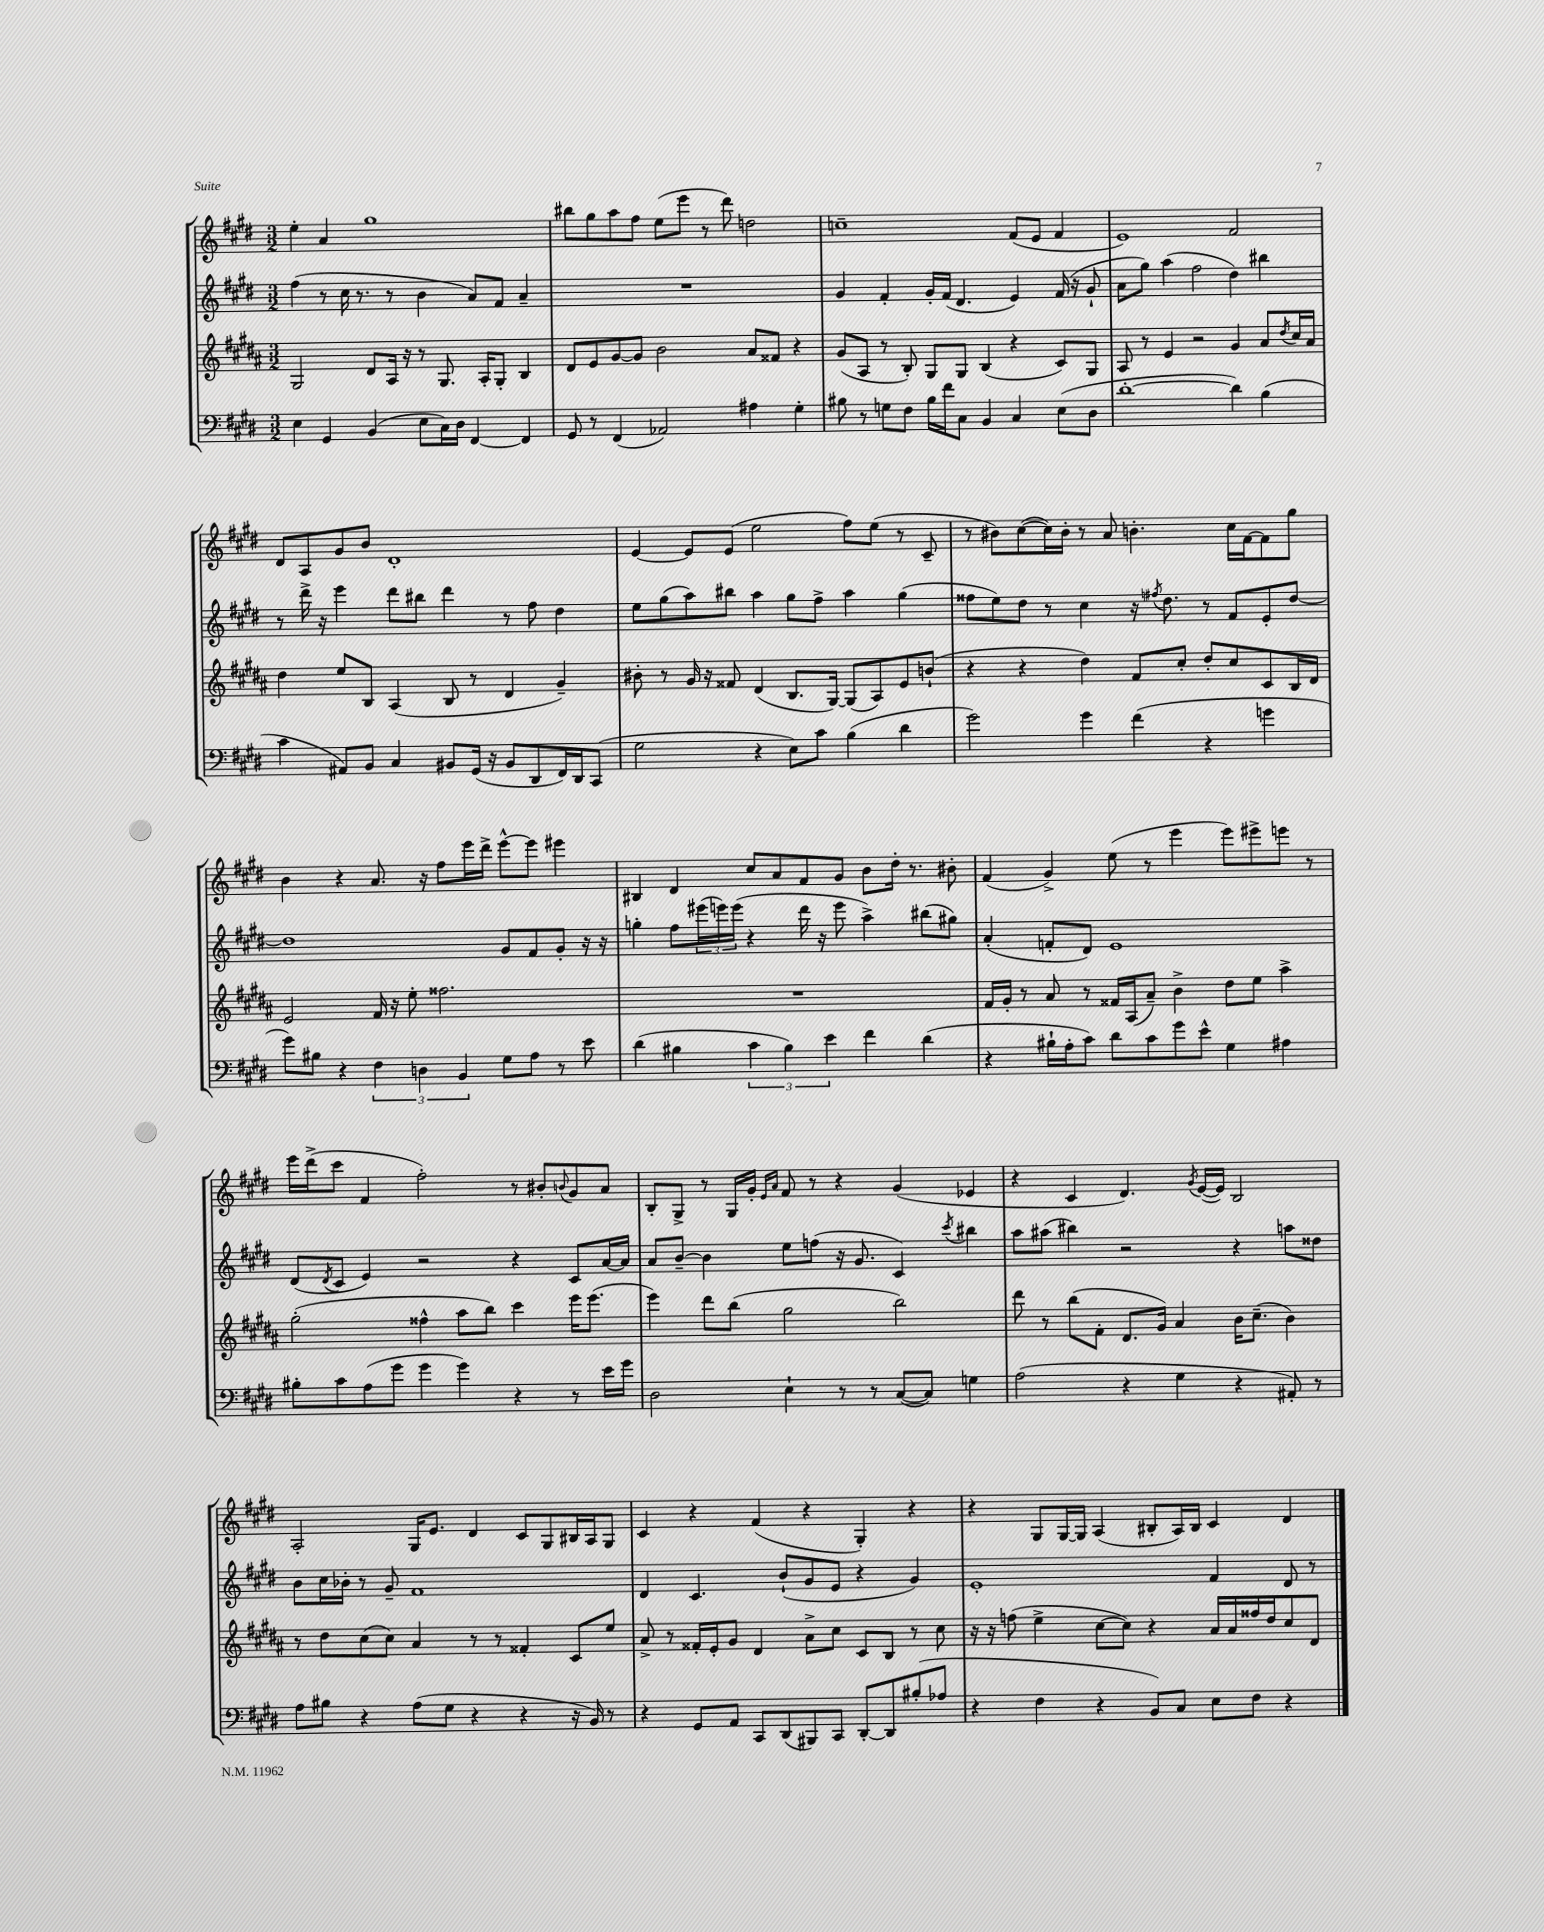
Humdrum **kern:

**kern	**kern	**kern	**kern
*part4	*part3	*part2	*part1
*staff4	*staff3	*staff2	*staff1
*clefF4	*clefG2	*clefG2	*clefG2
*k[f#c#g#d#]	*k[f#c#g#d#a#]	*k[f#c#g#d#]	*k[f#c#g#d#]
*M3/2	*M3/2	*M3/2	*M3/2
=27	=27	=27	=27
4E\	2G#/	(4ff#\	4ee'\
4GG#/	.	8r	4a/
.	.	16cc#\	.
.	.	8.r	.
(4BB/	8d#/L	.	1gg#
.	16A#/Jk	8r	.
.	16r	.	.
8E\L	8r	4b\	.
16C#\L)	8.G#/	.	.
16D#\JJ	.	.	.
[4FF#/	.	8a/L)	.
.	16A#'/KL	.	.
.	8G#'/J	8f#/J	.
4FF#/]	4B/	4a~/	.
=28	=28	=28	=28
8GG#/	8d#/L	1.r	8bb#X\L
8r	8e/	.	8gg#\
(4FF#/	[8g#/	.	8aa\
.	8g#/J]	.	8ff#\J
2AA-X/)	2b\	.	(8ee\L
.	.	.	8eee\J
.	.	.	8r
.	.	.	8ddd#\)
4A#X\	8a#/L	.	2ddn\
.	8f##X/J	.	.
4G#'\	4r	.	.
=29	=29	=29	=29
8B#X\	(8g#/L	4g#/	1ccn~
8r	8A#/J	.	.
8Gn\L	8r	4f#'/	.
8F#\J	8B'/)	.	.
16B#\LL	8G#/L	16g#'/LL	.
16f#\J	.	(16f#/JJ	.
8C#\J	8G#/J	4.d#/	.
4BB/	(4B/	.	.
4C#/	4r	4e/)	(8f#/L
.	.	.	8e/J
(8E\L	8c#/L)	(16f#/	4f#/
.	.	16r	.
8D#\J	8G#/J	8g#`/	.
=30	=30	=30	=30
[1d#'	8A#/	8a\L	1e)
.	8r	8gg#\J)	.
.	4e/	(4aa\	.
.	2r	2ff#\	.
4d#\])	4g#/	4dd#\)	2f#/
(4B\	8a#/L	4bb#X\	.
.	8qdd#/	.	.
.	16cc#/L	.	.
.	16a#/JJ	.	.
!!LO:LB:g=z
=31	=31	=31	=31
4c#\	4dd#\	8r	8d#/L
.	.	16ddd#^\	8A/
.	.	16r	.
8AA#X/L)	8ee/L	4eee\	8g#/
8BB/J	8B/J	.	8b/J
4C#/	(4A#/	8ddd#\L	1d#'
.	.	8bb#X\J	.
8BB#X/L	8B/	4ddd#\	.
(16GG#/Jk	8r	.	.
16r	.	.	.
8BB#/L	4d#/	8r	.
8DD#/	.	8ff#\	.
16FF#/L)	4g#~/)	4dd#\	.
16DD#/J	.	.	.
(8CC#/J	.	.	.
=32	=32	=32	=32
2G#\	8b#X'\	8ee\L	[4e/
.	8r	(8gg#\	.
.	16g#/	8aa\)	8e/L]
.	16r	.	.
.	8f##X/	8bb#X\J	(8e/J
4r	(4d#/	4aa\	2ee\
8E\L)	8.B/L	8gg#\L	.
8c#\J	.	8ff#^\J	.
.	[16G#/Jk)	.	.
(4B\	(8G#/L]	4aa\	8ff#\L)
.	8A#/)	.	(8ee\J
4d#\	8e/	(4gg#\	8r
.	(8bn`/J	.	8c#~/
=33	=33	=33	=33
2g#\)	4r	8ff##X\L	8r
.	.	8ee\)	8b#X\L)
.	4r	8dd#\J	([8cc#\
.	.	8r	16cc#\L])
.	.	.	16b#'\JJ
4g#\	4dd#\)	4cc#\	8r
.	.	.	8a/
(4f#\	8f#/L	16r	4.bn'\
.	.	8qff#X/	.
.	.	8.dd#\	.
.	8cc#'/J	.	.
4r	8dd#'/L	8r	.
.	8cc#/	8f#/L	16cc#\LL
.	.	.	[16f#\J
4gn\	8c#/	8e'/	8f#\]
.	16B/L	[8dd#/J	8gg#\J
.	16d#/JJ	.	.
!!LO:LB:g=z
=34	=34	=34	=34
8g#\L)	2e/	1dd#]	4b\
8B#X\J	.	.	.
4r	.	.	4r
6F#\	16f#/	.	8.a/
.	16r	.	.
.	8ee'\	.	.
6Dn\	.	.	.
.	.	.	16r
.	2.ff##X\	.	8ff#\L
6BB/	.	.	.
.	.	.	16eee\L
.	.	.	16ddd#^\JJ
8G#\L	.	8g#/L	[8eee^^\L
8A\J	.	8f#/	8eee\J]
8r	.	8g#'/J	4eee#X\
8e\	.	16r	.
.	.	16r	.
=35	=35	=35	=35
(4d#\	1.r	4ggn'\	4B#X/
4B#X\	.	8ff#\L	4d#/
.	.	(24eee#X\L	.
.	.	24eeen\)	.
.	.	(24eee\JJ	.
6c#\	.	4r	8cc#/L
.	.	.	8a/
6B#\)	.	.	.
.	.	16ddd#\	8f#/
.	.	16r	.
6e\	.	.	.
.	.	8eee\	8g#/J
4f#\	.	4aa^\)	8b\L
.	.	.	16dd#'\Jk
.	.	.	8.r
(4d#\	.	(8bb#X\L	.
.	.	8gg#X\J)	8b#X'\
=36	=36	=36	=36
4r	16f#/LL	(4a'/	(4f#/
.	16g#'/JJ	.	.
.	8r	.	.
16B#X`\LL	8a#/	8fn'/L	4g#^/)
16A'\J	.	.	.
8c#\J)	8r	8d#/J)	.
8d#\L	16f##X/LL	1e	(8ee\
.	(16A#/J	.	.
8c#\	8a#~/J)	.	8r
8g#\	4b^\	.	4eee\
8e^^\J	.	.	.
4G#\	8dd#\L	.	8eee\L)
.	8ee\J	.	8eee#X^\
4A#X\	4aa#^\	.	8eeen\J
.	.	.	8r
!!LO:LB:g=z
=37	=37	=37	=37
8B#X'\L	(2gg#'\	(8d#/L	16eee\LL
.	.	.	(16ddd#^\J
.	.	8qd#/	.
8c#\	.	8c#/J	8ccc#\J
(8A\	.	4e/)	4f#/
8g#\J	.	.	.
4g#\	4ff##X^^\	2r	2ff#'\)
4g#\)	8aa#\L	.	.
.	8bb\J)	.	.
4r	4ccc#\	4r	8r
.	.	.	8b#X'/L
.	.	.	8qqbn/
8r	16eee\KL	8c#/L	8g#/
.	(8.eee\J	.	.
16e\LL	.	[16a/L	8a/J
16g#\JJ	.	16a/JJ]	.
=38	=38	=38	=38
2D#\	4eee\)	8a/L	8B'/L
.	.	[8b~/J	8G#^/J
.	8ddd#\L	4b\]	8r
.	(8bb\J	.	16G#/LL
.	.	.	16g#'/JJ
.	.	.	16qqe/LL
.	.	.	16qqa/JJ
4E`\	2gg#\	8ee\L	8f#/
.	.	(8ffn\J	8r
8r	.	16r	4r
.	.	8.g#/	.
8r	.	.	.
([8C#/L	2bb\)	4c#/)	(4g#/
8C#/J])	.	.	.
.	.	8qccc#/	.
4Gn\	.	4bb#X\	4e-X/
=39	=39	=39	=39
(2A\	8ddd#\	8aa\L	4r
.	8r	(8aa#X\J	.
.	(8bb\L	4bb#X\)	4c#/
.	8f#'\J	.	.
4r	8.d#/L	2r	4.d#/)
.	16g#/Jk)	.	.
4G#\	4a#/	.	.
.	.	.	8qg#/
.	.	.	([16e/LL
.	.	.	16e/JJ])
4r	16b\KL	4r	2B/
.	(8.cc#~\J	.	.
8AA#X'/)	4b\)	8aan\L	.
8r	.	8dd##X\J	.
!!LO:LB:g=z
=40	=40	=40	=40
8A\L	8r	8b\L	2A'/
8B#X\J	8dd#\L	16cc#\L	.
.	.	16b-X'\JJ	.
4r	(8cc#\	8r	.
.	8cc#\J)	8g#~/	.
(8A\L	4a#/	1f#	16G#/KL
.	.	.	8.e/J
8G#\J	.	.	.
4r	8r	.	4d#/
.	8r	.	.
4r	4f##X'/	.	8c#/L
.	.	.	8G#/
16r	8c#/L	.	16B#X/L
16BB/)	.	.	16A/J
8r	8ee/J	.	8G#/J
=41	=41	=41	=41
4r	8a#^/	4d#/	4c#/
.	8r	.	.
8GG#/L	16f##X'/LL	4.c#/	4r
.	16e'/J	.	.
8AA/J	8g#/J	.	.
8CC#/L	4d#/	.	(4f#/
(8DD#/	.	(8b`/L	.
8BBB#X/)	8a#^\L	8g#/	4r
8CC#/J	8cc#\J	8e/J	.
[8DD#'/L	8c#/L	4r	4G#'/)
8DD#/]	8B/J	.	.
(8B#X'/	8r	4g#/)	4r
8A-X/J	8cc#\	.	.
=42	=42	=42	=42
4r	16r	1e'	4r
.	16r	.	.
.	(8ffn\	.	.
4F#\	4ee^\	.	8G#/L
.	.	.	[16G#/L
.	.	.	16G#/JJ]
4r	[8cc#\L	.	(4A/
.	8cc#\J])	.	.
8BB/L)	4r	.	8B#X'/L
8C#/J	.	.	16A/L)
.	.	.	16B#/JJ
8E\L	16a#/LL	4f#/	4c#/
.	16a#/	.	.
8F#\J	16ff##X/	.	.
.	16dd#/J	.	.
4r	8cc#/	8d#/	4d#/
.	8d#/J	8r	.
==	==	==	==
*-	*-	*-	*-
